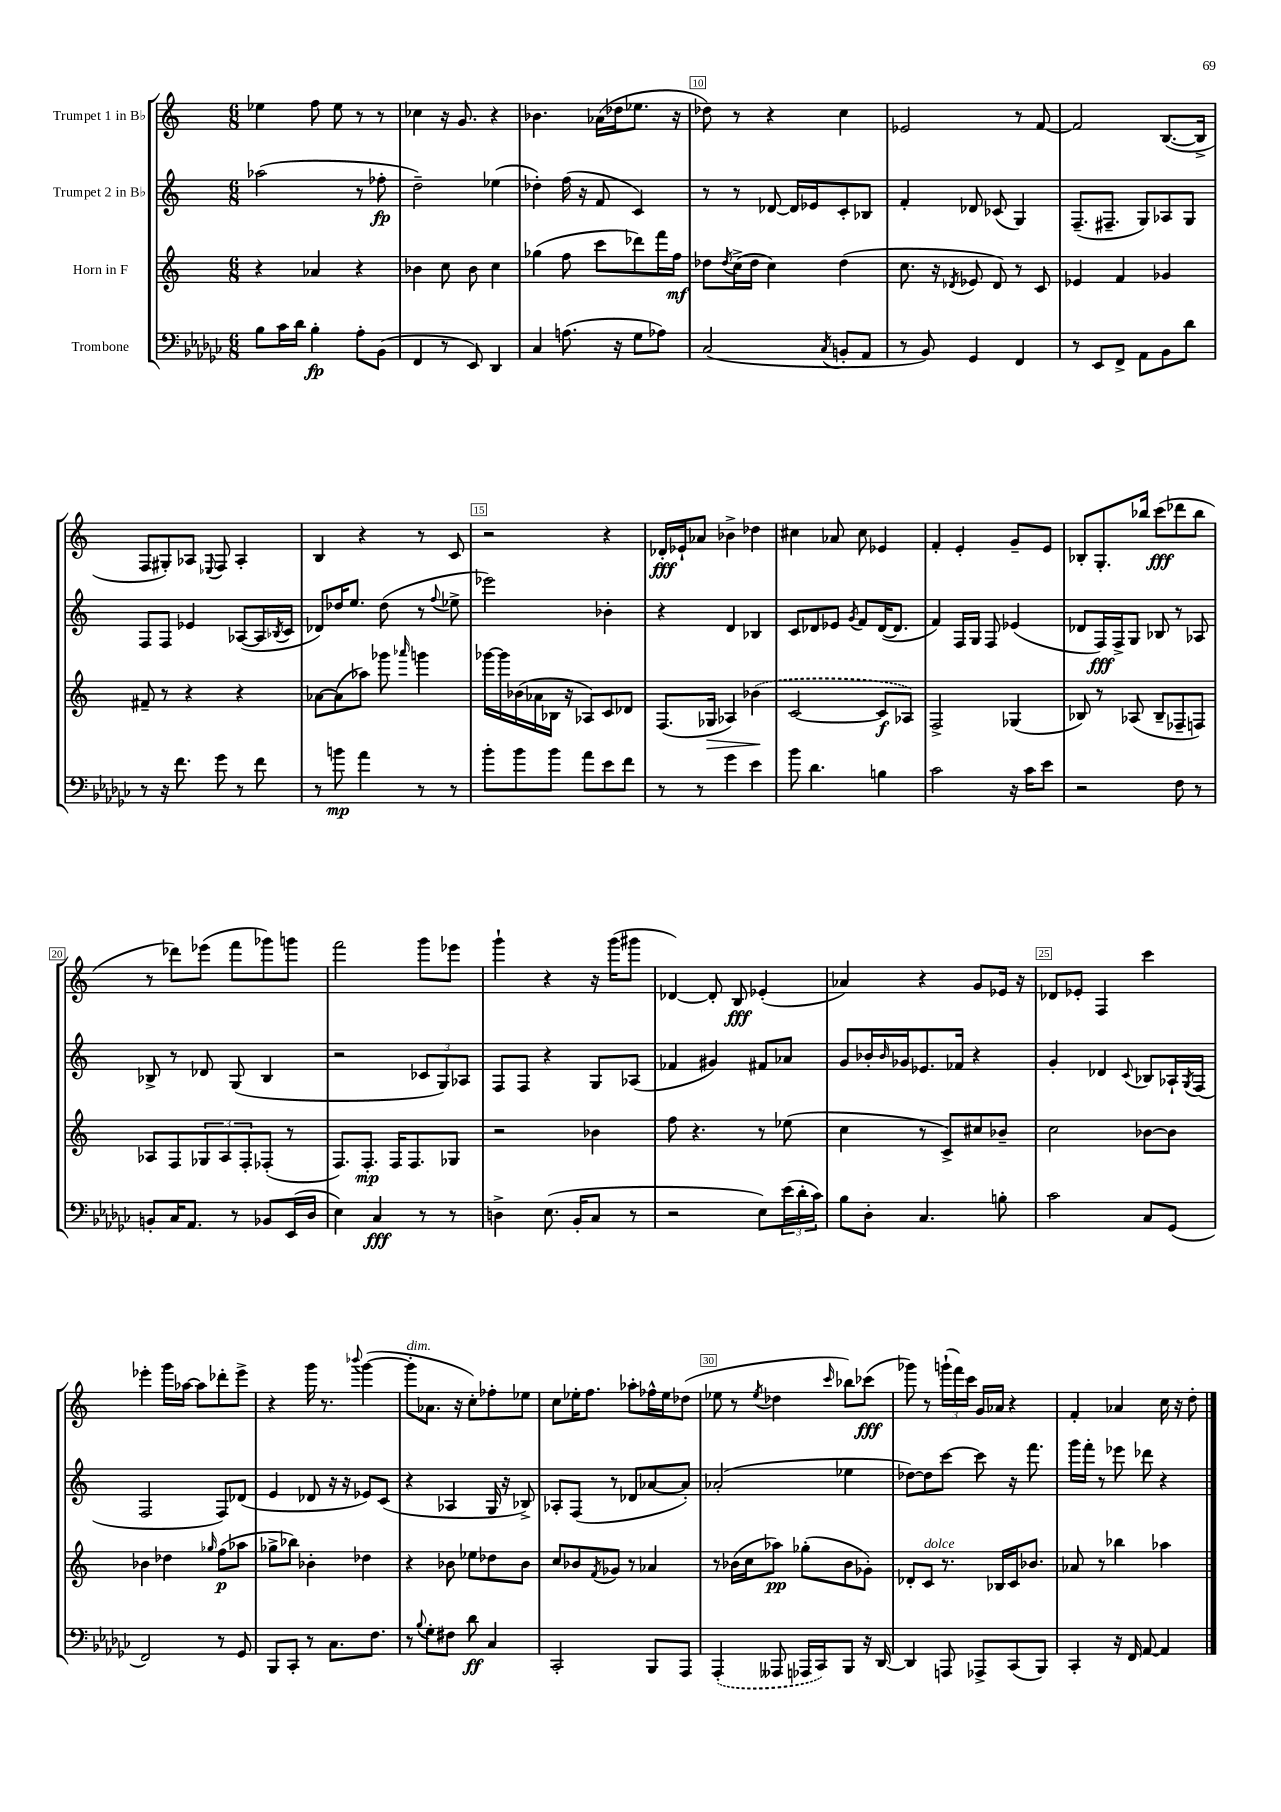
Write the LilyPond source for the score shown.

<<
\new StaffGroup <<
\new Staff = "s0" \with { instrumentName = "Trumpet 1 in Bb" } {
    \clef treble \key c \major \numericTimeSignature \time 6/8
    ees''4 f''8 ees''8 r8 r8 |
    ces''4 r16 g'8. r4 |
    bes'4. aes'16( des''16 ees''8. r16 |
    des''8) r8 r4 c''4 |
    ees'2 r8 f'8~ |
    f'2 b8.~( b16-> |
    f8 gis8-.) aes8 \appoggiatura { ees8 } f8 aes4-. |
    b4 r4 r8 c'8 |
    r2 r4 |
    des'16-.\fff ees'16-! aes'8 bes'4-> des''4 |
    cis''4 aes'8 cis''8 ees'4 |
    f'4-. e'4-. g'8-- e'8 |
    bes8-. g8.-. bes''16 c'''8\fff( des'''8 bes''8 |
    r8 des'''8) ees'''8( f'''8 ges'''8) g'''8 |
    f'''2 g'''8 ees'''8 |
    g'''4-! r4 r16 g'''16( gis'''8 |
    des'4~) des'8-. b8\fff ees'4-.( |
    aes'4) r4 g'8 ees'16 r16 |
    des'8 ees'8-. f4 c'''4 |
    ees'''4-. g'''16 aes''16~ aes''8 des'''8-. ees'''8-> |
    r4 g'''16 r8. \appoggiatura { bes'''8 } g'''4~( |
    g'''8-.^\markup { \italic "dim." } aes'8. r16 c''8-.) fes''8-. ees''8 |
    c''8 ees''16-. f''8. aes''8-. fes''16-^ ees''16 des''8( |
    ees''8 r8 \acciaccatura { ees''8 } des''4 \grace { c'''16 } bes''8) ces'''8\fff( |
    ges'''8) r8 \tuplet 3/2 { g'''16-!( f'''16) c'''16 } g'16 aes'16 r4 |
    f'4-. aes'4 c''16 r16 d''8-. \bar "|." |
}
\new Staff = "s1" \with { instrumentName = "Trumpet 2 in Bb" } {
    \clef treble \key c \major \numericTimeSignature \time 6/8
    aes''2( r8 fes''8-.\fp |
    d''2--) ees''4( |
    des''4-.) f''16( r16 f'8 c'4) |
    r8 r8 des'8~ des'16 ees'16 c'8-. bes8 |
    f'4-. des'8 ces'8( g4) |
    f8.--( fis8.-- g8) aes8 g8 |
    f8 f8 ees'4 aes8~( aes16 \acciaccatura { bes8 } c'16 |
    des'8) des''16 e''8. des''8( r8 \appoggiatura { f''8 } ees''8-> |
    ees'''2) bes'4-. |
    r4 d'4 bes4 |
    c'8 des'8 ees'8 \acciaccatura { g'8 } f'8 des'16~( des'8. |
    f'4) f16 g16 f8 ees'4( |
    des'8 f16\fff) f16-> g8 bes8 r8 aes8 |
    bes8-> r8 des'8 g8( bes4 |
    r2 \tuplet 3/2 { ces'8 g8) aes8 } |
    f8 f8 r4 g8 aes8( |
    fes'4 gis'4) fis'8 aes'8 |
    g'8 bes'16-. \grace { bes'16 } ges'16 ees'8. fes'16 r4 |
    g'4-. des'4 \appoggiatura { c'8 } bes8 aes16-! \acciaccatura { g8 } f16( |
    f2 f8) des'8( |
    e'4 des'8 r16 r16 ees'8) c'8( |
    r4 aes4 g16 r16 bes8->) |
    aes8-. f8( r8 des'8 aes'8~ aes'8-.) |
    aes'2-.( ees''4 |
    des''8~) des''8 c'''8~ c'''8 r16 f'''8. |
    g'''16 f'''16-. r8 ees'''8 des'''8 r4 \bar "|." |
}
\new Staff = "s2" \with { instrumentName = "Horn in F" } {
    \clef treble \key c \major \numericTimeSignature \time 6/8
    r4 aes'4 r4 |
    bes'4 c''8 bes'8 c''4 |
    ges''4( f''8 c'''8 des'''8) f'''16 f''16\mf |
    des''8 \acciaccatura { des''8 } c''16->( des''16 c''4) des''4( |
    c''8. r16 \acciaccatura { des'8 } ees'8 des'8) r8 c'8 |
    ees'4 f'4 ges'4 |
    fis'8-- r8 r4 r4 |
    aes'8~ aes'8( aes''8) ges'''8 \grace { aes'''16 } g'''4 |
    ges'''16~ ges'''16 bes'16( aes'16 bes16 r16 aes8) c'8 des'8 |
    f8.( ges16\> aes4) \once \slurDashed bes'4\!( |
    c'2~ c'8\f aes8) |
    f2-> ges4( |
    bes8) r8 aes8( bes8-- fes8-- f8) |
    aes8 f8 \tuplet 3/2 { ges8 aes8 f8-. } fes8-.( r8 |
    f8.) f8.-.\mp f16 f8. ges8 |
    r2 bes'4 |
    f''8 r4. r8 ees''8( |
    c''4 r8 c'8->) cis''8 bes'8-- |
    c''2 bes'8~ bes'8 |
    bes'4 des''4 \grace { ges''16 } f''8\p( aes''8 |
    ges''8-> bes''8) bes'4-. des''4 |
    r4 bes'8 ees''8 des''8 bes'8 |
    c''8 bes'8 \acciaccatura { f'8 } ges'8 r8 aes'4 |
    r8 bes'16( c''16 aes''8\pp) ges''8-.( bes'8 ges'8-.) |
    des'8-. c'8^\markup { \italic "dolce" } r8. bes16 c'16 bes'8. |
    aes'8 r8 bes''4 aes''4 \bar "|." |
}
\new Staff = "s3" \with { instrumentName = "Trombone" } {
    \clef bass \key ges \major \numericTimeSignature \time 6/8
    bes8 ces'16 des'16 bes4-.\fp aes8-. bes,8( |
    f,4 r8 ees,8) des,4 |
    ces4 a8.( r16 ges8 aes8) |
    ces2( \acciaccatura { ces8 } b,8-. aes,8 |
    r8 bes,8) ges,4 f,4 |
    r8 ees,8 f,8-> aes,8 bes,8 des'8 |
    r8 r16 f'8. ges'8 r8 f'8 |
    r8 b'8\mp aes'4 r8 r8 |
    bes'8-. bes'8 bes'8 aes'8 ees'8 f'8 |
    r8 r8 ges'4 ees'4 |
    bes'8 des'4. b4 |
    ces'2 r16 ces'16 ees'8 |
    r2 f8 r8 |
    b,8-. ces16 aes,8. r8 bes,8 ees,16( des16 |
    ees4) ces4\fff r8 r8 |
    d4-> ees8.( bes,16-. ces8 r8 |
    r2 ees8) \tuplet 3/2 { ees'16( des'16-. ces'16) } |
    bes8 des8-. ces4. b8-. |
    ces'2 ces8 ges,8( |
    f,2) r8 ges,8 |
    bes,,8 ces,8-. r8 ces8. f8. |
    r8 \appoggiatura { bes8 } ges8-. fis8 des'8\ff ces4 |
    ces,2-. bes,,8 aes,,8 |
    \once \slurDashed aes,,4-.( aeses,,8 aes,,16 ces,16) bes,,8 r16 des,16~ |
    des,4 a,,8 aes,,8-> ces,8( bes,,8) |
    ces,4-. r16 f,16 aes,8~ aes,4 \bar "|." |
}
>>
>>
\layout { \context { \Score currentBarNumber = #7 \override BarNumber.break-visibility = ##(#f #t #t) barNumberVisibility = #(every-nth-bar-number-visible 5) \override BarNumber.stencil = #(make-stencil-boxer 0.1 0.3 ly:text-interface::print) } }
